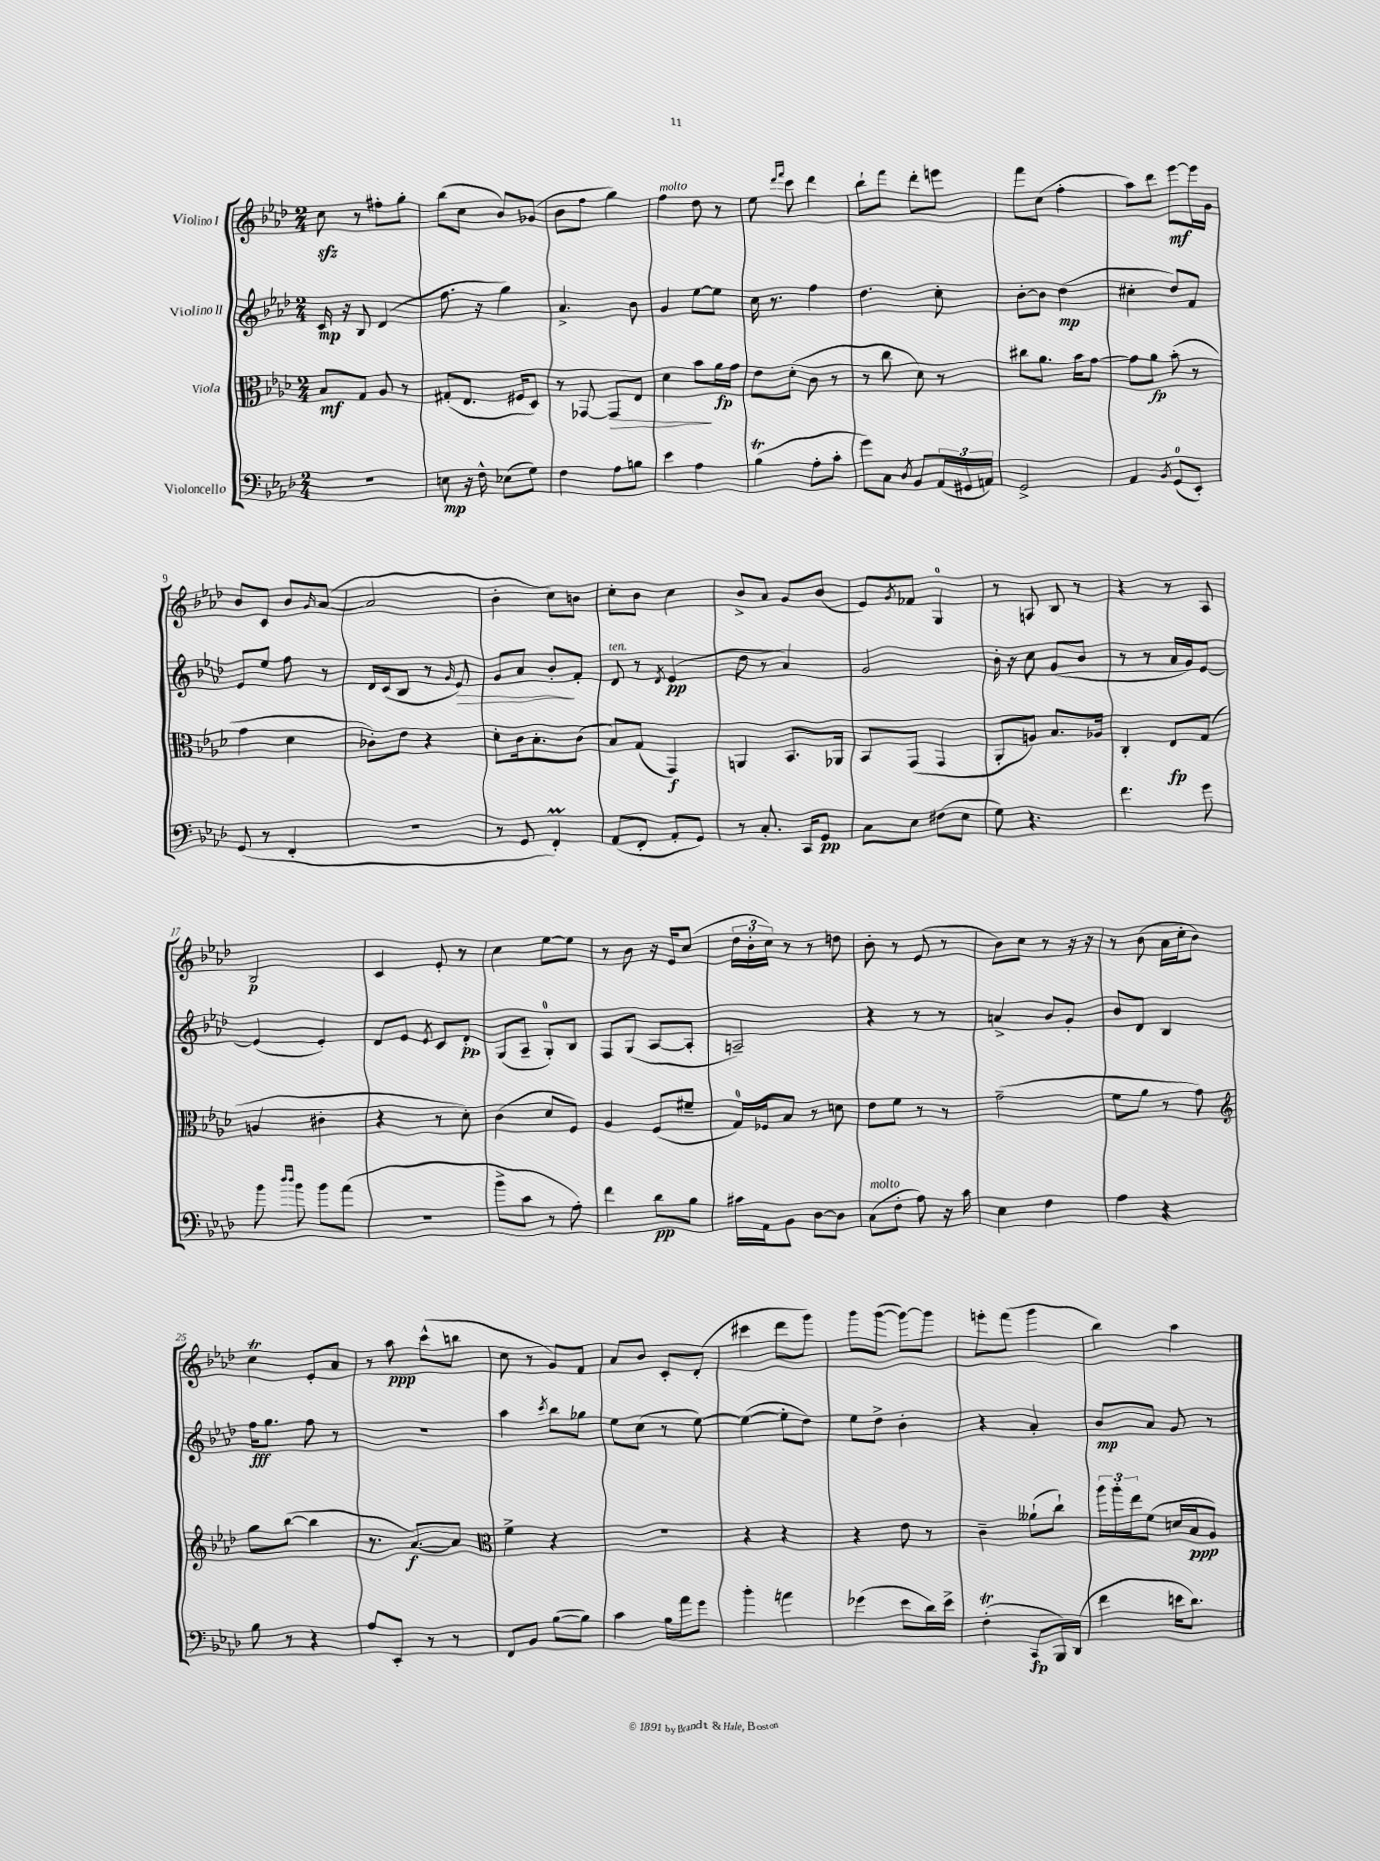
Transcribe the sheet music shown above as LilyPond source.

<<
\new StaffGroup <<
\new Staff = "s0" \with { instrumentName = "Violino I" } {
    \clef treble \key aes \major \numericTimeSignature \time 2/4
    c''8\sfz r8 fis''8-. g''8-. |
    bes''8( c''8 bes'8) ges'8( |
    bes'8 f''8 g''4) |
    f''4^\markup { \italic "molto" } des''8 r8 |
    ees''8 \grace { des'''16 f'''16 } c'''8 des'''4 |
    bes''8-! f'''8 des'''8-. e'''8 |
    f'''8 c''8( f''4-. |
    aes''8) des'''8 ees'''8~\mf ees'''16 g'16 |
    bes'8 c'8 bes'8 \grace { g'16 } aes'8~( |
    aes'2 |
    bes'4-. c''8) b'8 |
    c''8-. bes'8 c''4 |
    bes'8-> aes'8 g'8 bes'8( |
    ees'8) \acciaccatura { g'8 } fes'8 g4-0 |
    r8 a8 bes8 r8 |
    r4 r8 aes8 |
    bes2\p |
    c'4 ees'8-. r8 |
    c''4 ees''8~ ees''8 |
    r8 bes'8 r16 ees'16 c''8( |
    \tuplet 3/2 { des''16 bes'16-. c''16) } r8 r8 d''8 |
    bes'8-. r8 ees'8( r8 |
    bes'8) c''8 r8 r16 r16 |
    r8 bes'8( aes'16 c''16-. bes'8) |
    c''4\trill ees'8-. aes'8 |
    r8 aes''8\ppp c'''8-^( b''8 |
    c''8 r8 g'8) f'8 |
    aes'8 bes'8 c'8-. des'8-.( |
    cis'''4 des'''8 g'''8) |
    g'''8 g'''8~( g'''8~) g'''8 |
    e'''8-. f'''8( g'''4 |
    bes''4) aes''4 \bar "|." |
}
\new Staff = "s1" \with { instrumentName = "Violino II" } {
    \clef treble \key aes \major \numericTimeSignature \time 2/4
    c'16\mp r16 bes8 des'4( |
    f''8. r16 g''4) |
    aes'4.-> bes'8 |
    g'4 ees''8~ ees''8 |
    c''16 r8. f''4 |
    des''4. c''8-. |
    bes'8~-. bes'8 des''4\mp( |
    cis''4-. des''8) f'8 |
    ees'8 ees''8 f''8 r8 |
    des'16 c'16( bes8 r8 \grace { g'16 } ees'8\>) |
    g'8 aes'8 bes'8-.\! f'8-. |
    des'8^\markup { \italic "ten." } r8 \acciaccatura { des'8 } ees'4\pp( |
    des''8 r8 aes'4) |
    g'2 |
    bes'16-. r16 c''8 g'8( bes'8 |
    r8 r8 aes'16 g'16) ees'8~ |
    ees'4( ees'4-.) |
    des'8 ees'8 \acciaccatura { ees'8 } c'8 des'8-.\pp |
    g8( aes8-- g8-0-.) bes8 |
    f8 g8( aes8~ aes8-. |
    a2--) |
    r4 r8 r8 |
    a'4-> bes'8 g'8-. |
    bes'8 des'8 bes4 |
    f''16\fff g''8. f''8 r8 |
    R2 |
    aes''4 \acciaccatura { c'''8 } bes''8 ges''8 |
    ees''8 c''8( r8 ees''8~) |
    ees''4~( ees''8-. des''8) |
    ees''8 des''8-> bes'4-. |
    r4 aes'4-. |
    bes'8\mp aes'8 g'8 r8 \bar "|." |
}
\new Staff = "s2" \with { instrumentName = "Viola" } {
    \clef alto \key aes \major \numericTimeSignature \time 2/4
    bes8\mf g8 aes8 r8 |
    gis8-.( ees8. fis16 des8) |
    r8 ges,8~ ges,8\> ees8 |
    des'4 bes'8\! aes'16\fp g'16 |
    ees'8 des'8-.( c'8 r8 |
    r8 c''8 des'8) r8 |
    cis''8 aes'8. bes'16 g'8~ |
    g'8 aes'8\fp bes'8-.( r8 |
    g'4 des'4 |
    ces'8-.) ees'8 r4 |
    des'8-. c'16 bes8.-. c'8( |
    bes8) g8( g,4\f) |
    a,4 bes,8. aes,16 |
    bes,8 g,8( g,4 |
    aes,8-. a8) bes8. aes16 |
    c4-. ees8\fp g8( |
    a4 cis'4-. |
    r4 r8 des'8-.) |
    c'4( des'8 f8) |
    aes4 f8( fis'8-- |
    g16-0) fes16 bes8 r8 d'8 |
    ees'8 f'8 r8 r8 |
    g'2--( |
    f'8 aes'8 r8 g'8) |
    \clef treble g''8 bes''8~( bes''4 |
    r8. aes'8.~\f) aes'8 |
    \clef alto f'4-> r4 |
    R2 |
    r4 r4 |
    r4 ees'8 r8 |
    c'4-- aeses'8-!( c''8-!) |
    \tuplet 3/2 { aes''16 aes''16-. ees''16 } f'8( d'16 bes16\ppp aes8) \bar "|." |
}
\new Staff = "s3" \with { instrumentName = "Violoncello" } {
    \clef bass \key aes \major \numericTimeSignature \time 2/4
    R2 |
    e8\mp r16 f16-^ ees8( g8) |
    f4 aes8 b8 |
    ees'4 aes4 |
    bes4\trill( aes8-. c'8-. |
    g'8) c8 \acciaccatura { des8 } bes,8 \tuplet 3/2 { aes,16( gis,16 a,16) } |
    g,2-> |
    aes,4 \acciaccatura { bes,8 } g,8-0( ees,8-.) |
    g,8( r8 f,4-. |
    r2 |
    r8 g,8 f,4-.\prall) |
    aes,8( f,8-. aes,8-. g,8) |
    r8 c8.-. c,16 g,8\pp |
    c8 ees8 fis8( ees8 |
    g8) r4. |
    f'4. g'8 |
    bes'8 \grace { des''16 des''16 } bes'8 bes'8 aes'8( |
    r2 |
    bes'8-> c'8 r8 aes8-.) |
    f'4 des'8\pp bes8 |
    cis'16 aes,16 bes,8 des8~ des8 |
    c8^\markup { \italic "molto" }( f8-. aes8) r16 c'16 |
    ees4 f4 |
    aes4 r4 |
    bes8 r8 r4 |
    aes8 ees,8-. r8 r8 |
    f,8 bes,8 bes8~( bes8) |
    c'4 bes16 aes'16 g'8 |
    bes'4-. a'4 |
    ges'4( ees'8 des'16) ees'16-> |
    f4-.\trill( c,8\fp bes,,16) des,16( |
    f'4 e'16 des'8.) \bar "|." |
}
>>
>>
